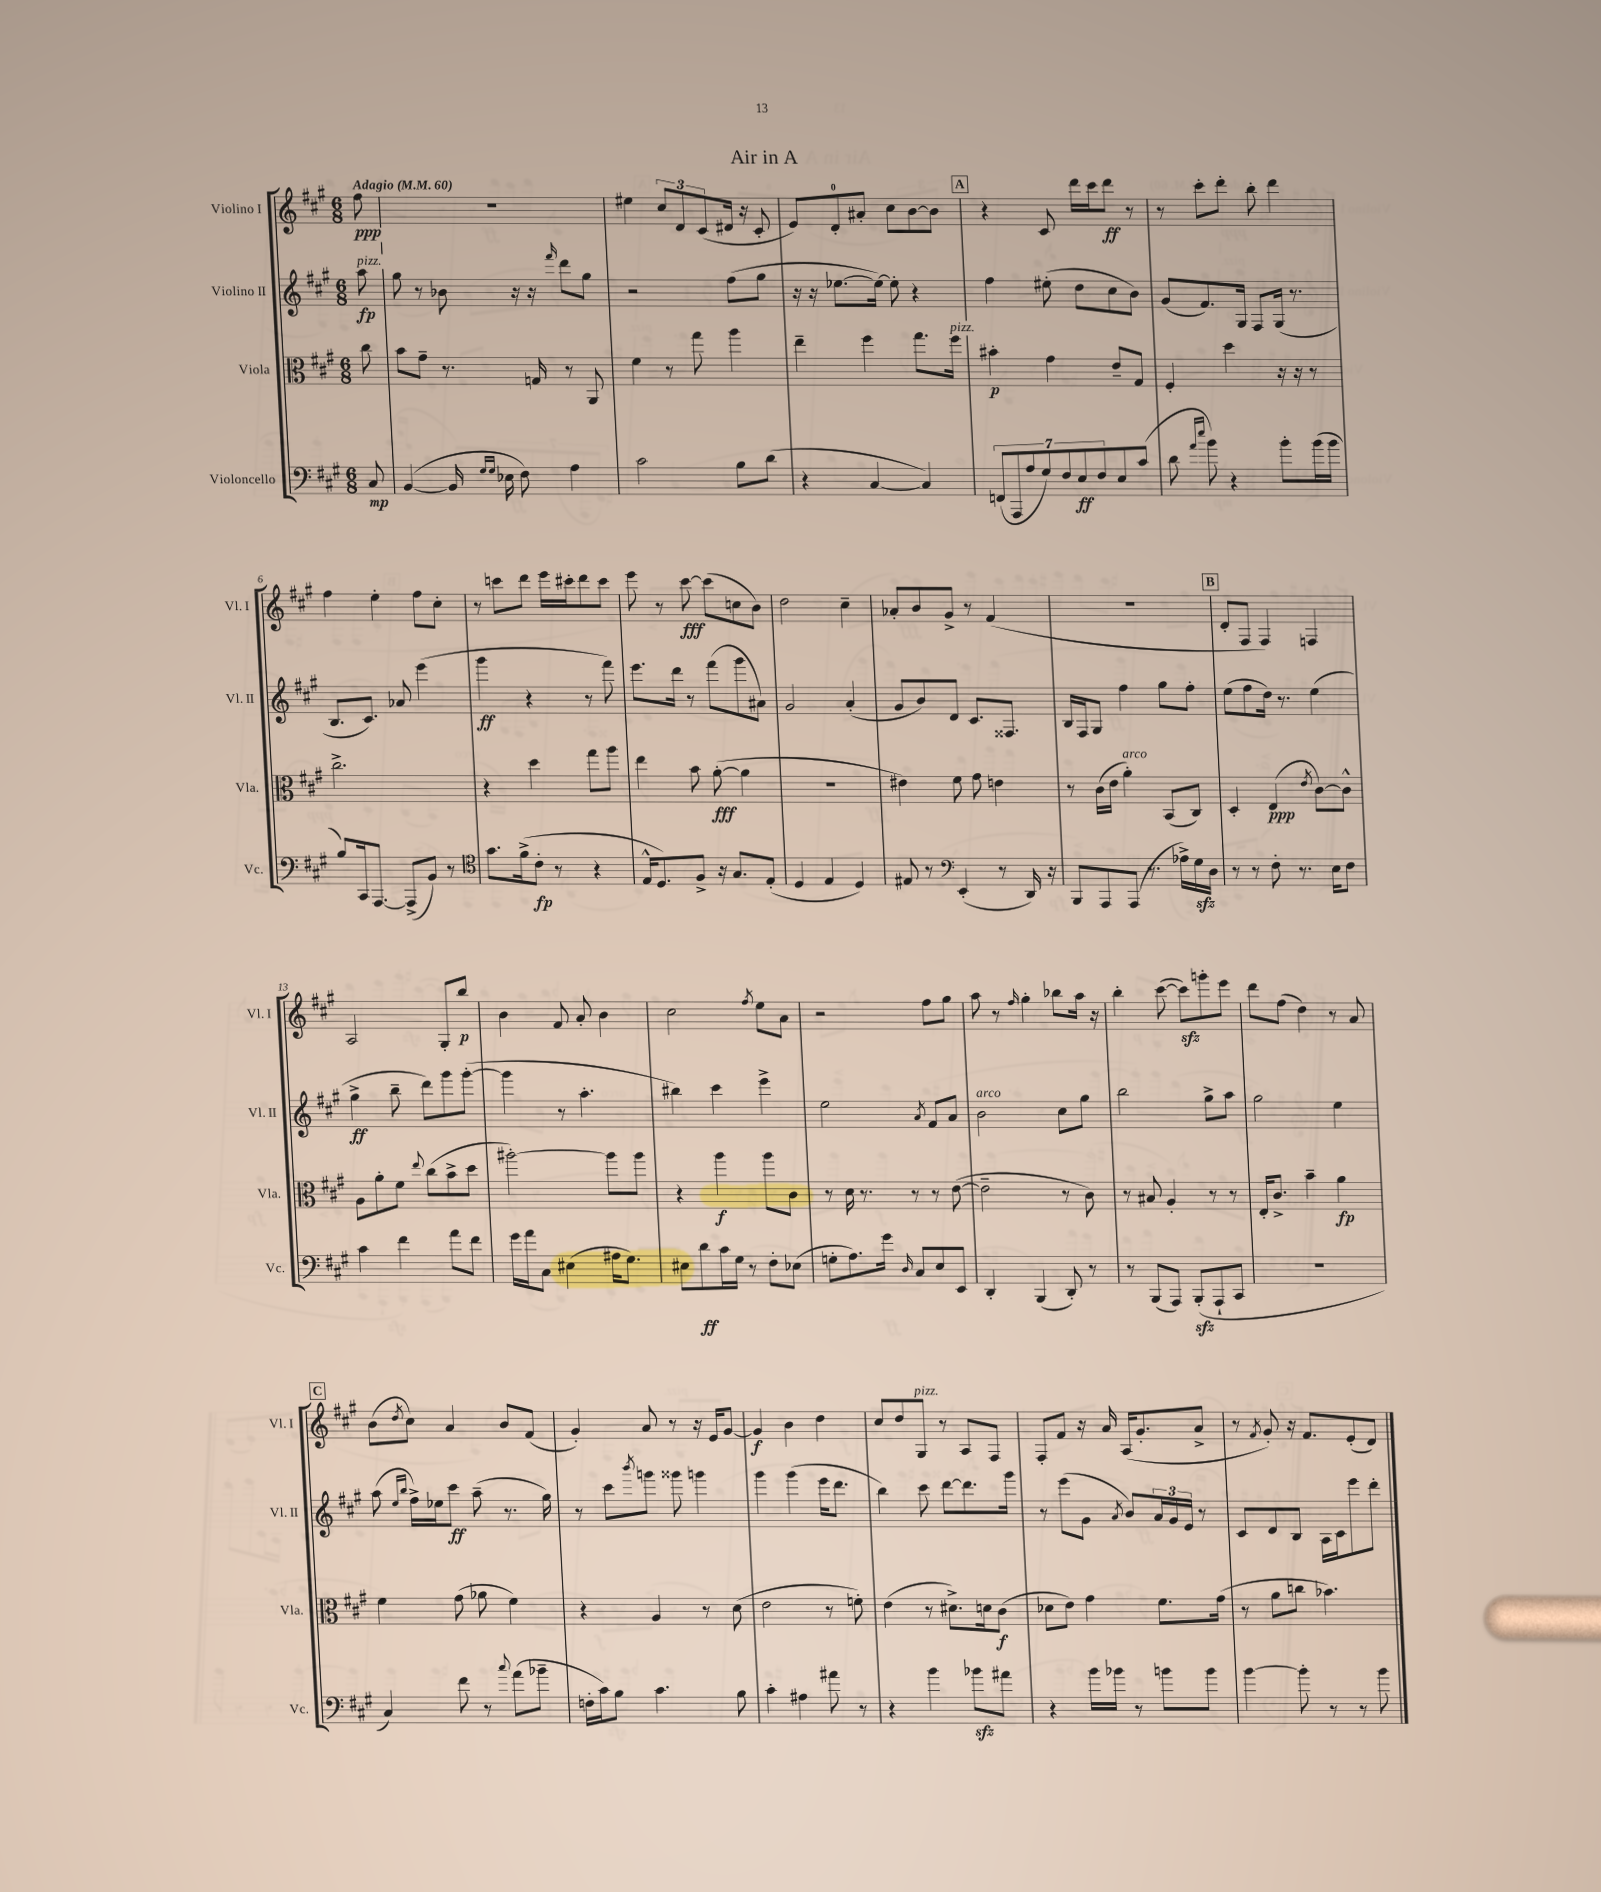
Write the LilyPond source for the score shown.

\header { title = "Air in A" }
<<
\new StaffGroup <<
\new Staff = "s0" \with { instrumentName = "Violino I" shortInstrumentName = "Vl. I" } {
    \clef treble \key a \major \numericTimeSignature \time 6/8 \partial 8 \tempo "Adagio" 4 = 60
    fis''8\ppp |
    R2. |
    eis''4 \tuplet 3/2 { cis''8 d'8 cis'8( } dis'16 r16 cis'8-. |
    e'8) d'8-0-. ais'8-. cis''8 b'8~ b'8 |
    \mark \markup { \box "A" } r4 cis'8 d'''16 cis'''16 d'''8\ff r8 |
    r8 cis'''8-. d'''8-. b''8-. d'''4 |
    fis''4 e''4-. fis''8 cis''8-. |
    r8 c'''8 d'''8 e'''16 cis'''16-. d'''8 cis'''8 |
    e'''8 r8 cis'''8~\fff cis'''8( c''8 b'8) |
    d''2 cis''4-- |
    aes'8-. b'8 gis'8-> r8 fis'4( |
    r2. |
    \mark \markup { \box "B" } d'8-. fis8 fis4) f4 |
    a2 gis8-. b''8\p |
    b'4 fis'8 a'8-. b'4 |
    cis''2 \acciaccatura { fis''8 } e''8 a'8 |
    r2 fis''8 gis''8 |
    a''8 r8 \grace { fis''16 } gis''4-. bes''8 a''16 r16 |
    b''4-. cis'''8~( cis'''8\sfz) g'''8-. e'''8 |
    d'''8 fis''8( d''4) r8 a'8 |
    \mark \markup { \box "C" } b'8( \acciaccatura { d''8 } cis''8) a'4 b'8 fis'8( |
    gis'4-.) a'8 r8 r16 e'16 gis'8~ |
    gis'4\f b'4 d''4 |
    cis''8 d''8 gis8^\markup { \italic "pizz." } r8 a8 fis8 |
    fis8-. fis'8 r16 a'16 a16( gis'8.-. a'8-> |
    r8 \acciaccatura { fis'8 } gis'8-.) r16 fis'8. e'8-.( d'8) \bar "|." |
}
\new Staff = "s1" \with { instrumentName = "Violino II" shortInstrumentName = "Vl. II" } {
    \clef treble \key a \major \numericTimeSignature \time 6/8 \partial 8
    a''8\fp^\markup { \italic "pizz." } |
    gis''8 r8 bes'8 r16 r16 \grace { fis'''16 } d'''8 gis''8 |
    r2 fis''8( gis''8 |
    r16 r16 ees''8.~ ees''16~) ees''8-. r4 |
    \mark \markup { \box "A" } fis''4 eis''8-.( d''8 cis''8 b'8) |
    gis'8( fis'8.) gis16 fis8 gis16( r8. |
    b8. cis'8.) aes'8 e'''4( |
    gis'''4\ff r4 r8 fis'''8) |
    e'''8. d'''16 r8 fis'''8( gis'''8 ais'8) |
    gis'2 a'4-.( |
    gis'8 b'8) d'8 cis'8. fisis8. |
    b16 fis16 gis8 fis''4 gis''8 fis''8-. |
    \mark \markup { \box "B" } e''8( fis''8 d''16) r8. e''4( |
    gis''4->\ff b''8-- d'''8) gis'''8 gis'''8~-.( |
    gis'''4 r8 a''4.-. |
    bis''4) cis'''4 e'''4-> |
    e''2 \acciaccatura { a'8 } fis'8 a'8 |
    b'2^\markup { \italic "arco" } cis''8 gis''8 |
    b''2 gis''8-> a''8 |
    gis''2 e''4 |
    \mark \markup { \box "C" } a''8( \grace { e''16 b''16 } fis''16->) ees''16 cis'''8\ff a''8--( r8. gis''16) |
    r8 cis'''8 \acciaccatura { b'''8 } g'''8 gisis'''8 g'''4 |
    gis'''4 gis'''4( e'''16 d'''8. |
    b''4) cis'''8 d'''8~ d'''8. gis'''16 |
    r8 e'''8( gis'8 \acciaccatura { a'8 } b'8) \tuplet 3/2 { a'16 gis'16 e'16 } r8 |
    cis'8 d'8 b8 a16 cis'16 e'''8 d'''8-. \bar "|." |
}
\new Staff = "s2" \with { instrumentName = "Viola" shortInstrumentName = "Vla." } {
    \clef alto \key a \major \numericTimeSignature \time 6/8 \partial 8
    cis''8 |
    b'8 gis'8-- r8. g16 r8 a,8 |
    fis'4 r8 gis''8 a''4 |
    e''4-- fis''4 gis''8. fis''16^\markup { \italic "pizz." } |
    \mark \markup { \box "A" } bis'4-.\p gis'4 e'8-- gis8 |
    fis4-. d''4 r16 r16 r8 |
    cis''2.-> |
    r4 d''4 gis''8 a''8 |
    e''4 b'8 a'8~-.\fff( a'4 |
    R2. |
    eis'4) fis'8 gis'8 e'4 |
    r8 cis'16( e'16 a'4-.^\markup { \italic "arco" }) b,8( cis8) |
    \mark \markup { \box "B" } d4-. e4\ppp( \acciaccatura { e'8 } cis'8~) cis'8-^ |
    a8 a'8-. fis'8 \appoggiatura { e''8 } cis''8( b'8-> d''8 |
    ais''2~-.) ais''8 ais''8 |
    r4 a''4\f a''8 cis'8 |
    r8 d'16 r8. r8 r8 e'8~( |
    e'2-- r8 cis'8) |
    r8 bis8 a4-. r8 r8 |
    e16-. cis'8.-> b'4-- a'4\fp |
    \mark \markup { \box "C" } fis'4 gis'8( aes'8 fis'4) |
    r4 a4 r8 d'8( |
    e'2 r8 f'8-.) |
    e'4( r8 dis'8.->) d'16 cis'8\f( |
    des'8 e'8) gis'4 fis'8. gis'16( |
    r8 a'8 c''8 bes'4.) \bar "|." |
}
\new Staff = "s3" \with { instrumentName = "Violoncello" shortInstrumentName = "Vc." } {
    \clef bass \key a \major \numericTimeSignature \time 6/8 \partial 8
    cis8\mp |
    b,4~( b,16 \grace { gis16 gis16 } ees16 fis8) a4 |
    cis'2 b8 d'8( |
    r4 cis4~ cis4) |
    \mark \markup { \box "A" } \tuplet 7/4 { f,8( a,,8 a8 gis8) fis8 e8\ff fis8 } e8 cis'8( |
    d'8 \grace { a'16 e''16 } b'8) r4 b'8-. b'16( b'16 |
    b8) cis,16 a,,8.~ a,,8->( b,8) r8 |
    \clef tenor gis'8. fis'16->( cis'8-.\fp r8 r4 |
    e16-^ d8.) fis8-> r16 gis8. e8-.( |
    d4 e4 d4) |
    eis8 r8 \clef bass e,4-.( r8 d,16) r16 |
    b,,8 a,,8 a,,8( r8. aes16->) gis16\sfz d16 |
    \mark \markup { \box "B" } r8 r8 fis8-. r8. e16 fis8 |
    cis'4 fis'4 a'8 fis'8 |
    gis'16 a'16 cis8 eis4( ais16 gis8.) |
    eis8 d'8\ff cis'16 gis16 r8 fis8-. ees8( |
    g8-. a8.) gis'16 \grace { d16 } cis8 e8 e,8 |
    d,4-. b,,4( d,8-.) r8 |
    r8 b,,8( a,,8) b,,8-.\sfz( a,,8-! cis,8 |
    R2. |
    \mark \markup { \box "C" } cis4) fis'8 r8 \appoggiatura { cis''8 } a'8( bes'8-- |
    f16-. cis'16) b8 cis'4. b8 |
    cis'4-. ais4 ais'8 r8 |
    r4 b'4 bes'8\sfz ais'8 |
    r4 b'16 bes'16 r8 b'8 b'8 |
    b'4~ b'8-. r8 r8 b'8 \bar "|." |
}
>>
>>
